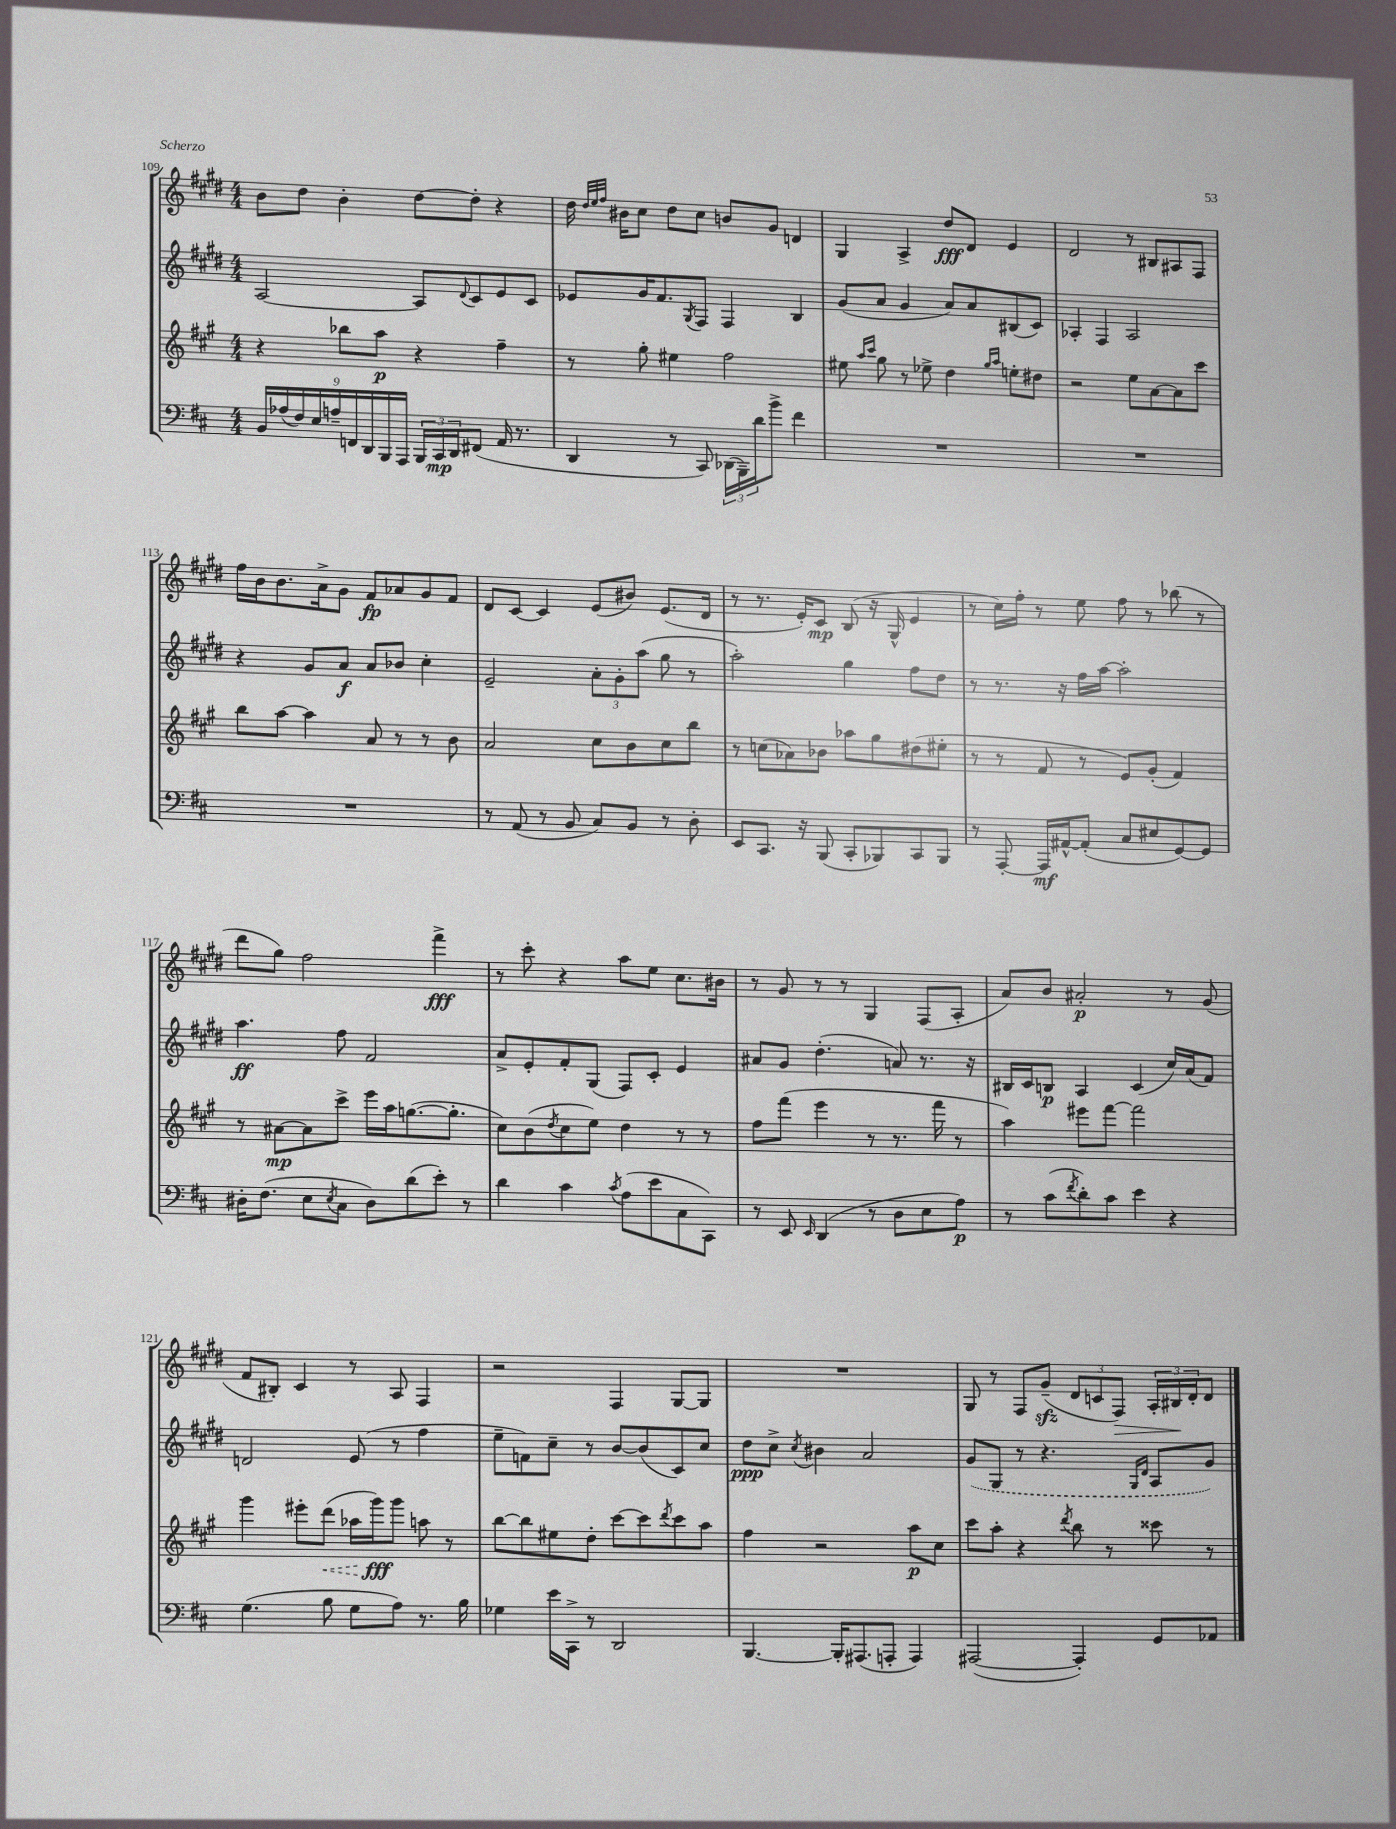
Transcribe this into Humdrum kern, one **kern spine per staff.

**kern	**dynam	**kern	**dynam	**kern	**dynam	**kern	**dynam
*part4	*part4	*part3	*part3	*part2	*part2	*part1	*part1
*staff4	*staff4	*staff3	*staff3	*staff2	*staff2	*staff1	*staff1
*clefF4	*	*clefG2	*	*clefG2	*	*clefG2	*
*k[f#c#]	*	*k[f#c#g#]	*	*k[f#c#g#d#]	*	*k[f#c#g#d#]	*
*M4/4	*	*M4/4	*	*M4/4	*	*M4/4	*
=109	=109	=109	=109	=109	=109	=109	=109
18BB/LL	.	4r	.	[2A/	.	8b\L	.
(18A-X/	.	.	.	.	.	.	.
18F#/)	.	.	.	.	.	.	.
.	.	.	.	.	.	8dd#\J	.
18E/	.	.	.	.	.	.	.
18An~/	.	.	.	.	.	.	.
.	.	8bb-X\L	.	.	.	4b'\	.
18FFn/	.	.	.	.	.	.	.
18DD/	.	.	.	.	.	.	.
.	.	8aa\J	p	.	.	.	.
18BBB/	.	.	.	.	.	.	.
18AAA/JJ	.	.	.	.	.	.	.
24BBB/LL	.	4r	.	8A/L]	.	[8dd#\L	.
24CC#/	mp	.	.	.	.	.	.
24DD/J	.	.	.	.	.	.	.
.	.	.	.	8qqd#/	.	.	.
(8FF#X/J	.	.	.	8c#/	.	8dd#'\J]	.
16AA/	.	4ff#~\	.	8e/	.	4r	.
8.r	.	.	.	.	.	.	.
.	.	.	.	8c#/J	.	.	.
=110	=110	=110	=110	=110	=110	=110	=110
4DD/	.	8r	.	8e-X/L	.	16dd#\	.
.	.	.	.	.	.	32qqdd#/LLL	.
.	.	.	.	.	.	32qqee/	.
.	.	.	.	.	.	32qqff#/JJJ	.
.	.	.	.	.	.	16b#X\KL	.
.	.	8gg#'\	.	16g#/K	.	8cc#\J	.
.	.	.	.	8.f#/	.	.	.
8r	.	4ee#X\	.	.	.	8dd#\L	.
.	.	.	.	8qG#/	.	.	.
8CC#/)	.	.	.	8F#/J	.	8cc#\J	.
(24DD-X\LL	.	2ff#\	.	4F#/	.	8bn/L	.
24BBB~\)	.	.	.	.	.	.	.
24d\J	.	.	.	.	.	.	.
8b^\J	.	.	.	.	.	8g#/J	.
4f#\	.	.	.	4B/	.	4dn/	.
=111	=111	=111	=111	=111	=111	=111	=111
1r	.	8ee#X\	.	(8g#/L	.	4G#/	.
.	.	16qqaa/LL	.	.	.	.	.
.	.	16qqccc#/JJ	.	.	.	.	.
.	.	8gg#\	.	8a/J	.	.	.
.	.	8r	.	4g#/	.	4A^/	.
.	.	8ee-X^\	.	.	.	.	.
.	.	4dd\	.	8a/L)	.	8dd#/L	fff
.	.	.	.	8a/	.	8d#/J	.
.	.	16qqgg#/LL	.	.	.	.	.
.	.	16qqaa/JJ	.	.	.	.	.
.	.	8een'\L	.	(8B#X/	.	4e/	.
.	.	8dd#X\J	.	8c#/J)	.	.	.
=112	=112	=112	=112	=112	=112	=112	=112
1r	.	2r	.	4A-X'/	.	2d#/	.
.	.	.	.	4F#/	.	.	.
.	.	8ee\L	.	2A-/	.	8r	.
.	.	[8a\	.	.	.	8B#X/L	.
.	.	8a\]	.	.	.	8A#X/	.
.	.	8ccc#\J	.	.	.	8F#/J	.
!!LO:LB:g=z
=113	=113	=113	=113	=113	=113	=113	=113
1r	.	8bb\L	.	4r	.	16ff#\LL	.
.	.	.	.	.	.	16b\J	.
.	.	[8aa\J	.	.	.	8.b\	.
.	.	4aa\]	.	8g#/L	.	.	.
.	.	.	.	.	.	16a^\k	.
.	.	.	.	8a/J	f	8g#\J	.
.	.	8a/	.	8a/L	.	8f#/L	fp
.	.	8r	.	8b-X/J	.	8a-X/	.
.	.	8r	.	4cc#'\	.	8g#/	.
.	.	8b\	.	.	.	8f#/J	.
=114	=114	=114	=114	=114	=114	=114	=114
8r	.	2a/	.	2e~/	.	8d#/L	.
(8AA/	.	.	.	.	.	[8c#/J	.
8r	.	.	.	.	.	4c#/]	.
8BB/	.	.	.	.	.	.	.
8C#/L)	.	8cc#\L	.	12a'\L	.	(8e/L	.
.	.	.	.	12g#'\	.	.	.
8BB/J	.	8b\	.	.	.	8b#X/J)	.
.	.	.	.	(12aa\J	.	.	.
8r	.	8cc#\	.	8gg#\	.	(8.e/L	.
8D'\	.	8bb\J	.	8r	.	.	.
.	.	.	.	.	.	16d#/Jk	.
=115	=115	=115	=115	=115	=115	=115	=115
8EE/L	.	8r	.	2aa'\)	.	8r	.
8.CC#/J	.	(8ccn\L	.	.	.	8.r	.
.	.	8a-X\)	.	.	.	.	.
16r	.	.	.	.	.	16e'/KL)	.
(8BBB/	.	8b-X\J	.	.	.	8c#/J	mp
8CC#'/L	.	8aa-X\L	.	4gg#\	.	(8B/	.
8BBB-X/)	.	8gg#\	.	.	.	16r	.
.	.	.	.	.	.	16G#^^/	.
8CC#/	.	(8dd#X\	.	8ff#\L	.	4e/	.
8BBB-/J	.	8ee#X'\J	.	8dd#\J	.	.	.
=116	=116	=116	=116	=116	=116	=116	=116
8r	.	8r	.	8r	.	8r	.
[8AAA'/	.	8r	.	8.r	.	16cc#\LL)	.
.	.	.	.	.	.	16ff#'\JJ	.
16AAA/LL]	mf	8f#/	.	.	.	8r	.
[16AA#X^^/J	.	.	.	16r	.	.	.
(8AA#'/J]	.	8r	.	16ff#\LL	.	8ee\	.
.	.	.	.	[16aa\JJ	.	.	.
8C#/L	.	8e/L)	.	2aa'\]	.	8ff#\	.
8E#X/	.	(8g#'/J	.	.	.	8r	.
[8GG/)	.	4f#/)	.	.	.	(8bb-X\	.
8GG/J]	.	.	.	.	.	8r	.
!!LO:LB:g=z
=117	=117	=117	=117	=117	=117	=117	=117
16D#X'\KL	.	8r	.	4.aa\	ff	8ddd#\L	.
(8.F#\J	.	.	.	.	.	.	.
.	.	[8a#X\L	mp	.	.	8gg#\J)	.
8E\L	.	8a#\]	.	.	.	2ff#\	.
8qE/	.	.	.	.	.	.	.
8C#\J	.	8ccc#^\J	.	8ff#\	.	.	.
8D#\L)	.	16eee\LL	.	2f#/	.	.	.
.	.	16aa\J	.	.	.	.	.
(8d\	.	([8.ggn\	.	.	.	.	.
8e'\J)	.	.	.	.	.	4fff#^\	fff
.	.	8.gg'\J]	.	.	.	.	.
8r	.	.	.	.	.	.	.
=118	=118	=118	=118	=118	=118	=118	=118
4d\	.	8cc#\L)	.	8a^/L	.	8r	.
.	.	(8b\	.	8e'/	.	8ccc#'\	.
.	.	8qdd/	.	.	.	.	.
4c#\	.	8cc#\	.	8f#'/	.	4r	.
.	.	8ee\J)	.	(8G#/J	.	.	.
8qc#/	.	.	.	.	.	.	.
(8A\L	.	4dd\	.	8F#/L)	.	8aa\L	.
8e\	.	.	.	8c#'/J	.	8ee\J	.
8C#\	.	8r	.	4e/	.	8.cc#\L	.
8CC#\J)	.	8r	.	.	.	.	.
.	.	.	.	.	.	16b#X\Jk	.
=119	=119	=119	=119	=119	=119	=119	=119
8r	.	8ff#\L	.	8a#X/L	.	8r	.
8EE/	.	(8fff#\J	.	8g#/J	.	8g#/	.
16qqEE/	.	.	.	.	.	.	.
(4DD/	.	4eee\	.	(4.dd#'\	.	8r	.
.	.	.	.	.	.	8r	.
8r	.	8r	.	.	.	4G#/	.
8D\L	.	8.r	.	8an/)	.	.	.
8E\	.	.	.	8.r	.	(8F#/L	.
.	.	16fff#\	.	.	.	.	.
8A\J)	p	8r	.	.	.	8A'/J	.
.	.	.	.	16r	.	.	.
=120	=120	=120	=120	=120	=120	=120	=120
8r	.	4aa\)	.	16B#X/LL	.	8a/L)	.
.	.	.	.	16c#/J	.	.	.
(8c#\L	.	.	.	8Bn/J	p	8b/J	.
8qf#/	.	.	.	.	.	.	.
8d'\)	.	8eee#X\L	.	4A/	.	2a#X'/	p
8c#\J	.	[8fff#\J	.	.	.	.	.
4e\	.	2fff#\]	.	(4c#/	.	.	.
4r	.	.	.	16cc#/LL)	.	8r	.
.	.	.	.	(16a/J	.	.	.
.	.	.	.	8f#/J)	.	(8g#/	.
!!LO:LB:g=z
=121	=121	=121	=121	=121	=121	=121	=121
(4.G\	.	4ggg#\	.	2dn/	.	8f#/L	.
.	.	.	.	.	.	8B#X'/J)	.
.	.	8eee#X'\L	.	.	.	4c#/	.
!	!	!	!LO:HP:b	!	!	!	!
8B\	.	(8ddd\J	<	.	.	.	.
8G\L	.	16aa-X\LL	.	(8e/	.	8r	.
.	.	16ggg#\J)	fff	.	.	.	.
8A\J)	.	8ggg#\J	[	8r	.	8A/	.
8.r	.	8aan\	.	4ff#\	.	4F#/	.
.	.	8r	.	.	.	.	.
16B\	.	.	.	.	.	.	.
=122	=122	=122	=122	=122	=122	=122	=122
4G-X\	.	[8bb\L	.	8ee~\L	.	2r	.
.	.	8bb\]	.	8fn\)	.	.	.
16e\LL	.	8ee#X\	.	8cc#~\J	.	.	.
16CC#^\JJ	.	.	.	.	.	.	.
8r	.	8dd'\J	.	8r	.	.	.
2DD/	.	[8ccc#\L	.	[8b/L	.	4F#/	.
.	.	8ccc#\]	.	(8b/]	.	.	.
.	.	8qddd/	.	.	.	.	.
.	.	8ccc#\	.	8c#/)	.	[8G#/L	.
.	.	8aa\J	.	8cc#/J	.	8G#/J]	.
=123	=123	=123	=123	=123	=123	=123	=123
[4.BBB/	.	4ff#\	.	8dd#\L	ppp	1r	.
.	.	.	.	8cc#^\J	.	.	.
.	.	.	.	8qcc#/	.	.	.
.	.	2r	.	4b#X\	.	.	.
16BBB'/KL]	.	.	.	.	.	.	.
(8.AAA#X/	.	.	.	.	.	.	.
.	.	.	.	2a/	.	.	.
8AAAn'/J	.	.	.	.	.	.	.
4AAA/)	.	8aa\L	p	.	.	.	.
.	.	8cc#\J	.	.	.	.	.
=124	=124	=124	=124	=124	=124	=124	=124
([2AAA#X/	.	8ccc#\L	.	(8g#/L	.	8G#/	.
.	.	8aa'\J	.	8G#/J	.	8r	.
.	.	4r	.	8r	.	8F#/L	.
.	.	.	.	4.r	.	(8g#zz~/J	.
.	.	8qddd/	.	.	.	.	.
4AAA#'/])	.	8bb\	.	.	.	12d#/L	.
.	.	.	.	.	.	12cn/	.
.	.	8r	.	.	.	.	.
!	!	!	!	!	!	!	!LO:HP:b
.	.	.	.	.	.	12F#/J)	>
.	.	.	.	16qqG#/LL	.	.	.
.	.	.	.	16qqd#/JJ	.	.	.
8GG/L	.	8ccc##X\	.	8A/L	.	24A'/LL	.
.	.	.	.	.	.	24B#X/	.
.	.	.	.	.	.	24d#'/J	]
8AA-X/J	.	8r	.	8g#/J)	.	8d#/J	.
==	==	==	==	==	==	==	==
*-	*-	*-	*-	*-	*-	*-	*-
